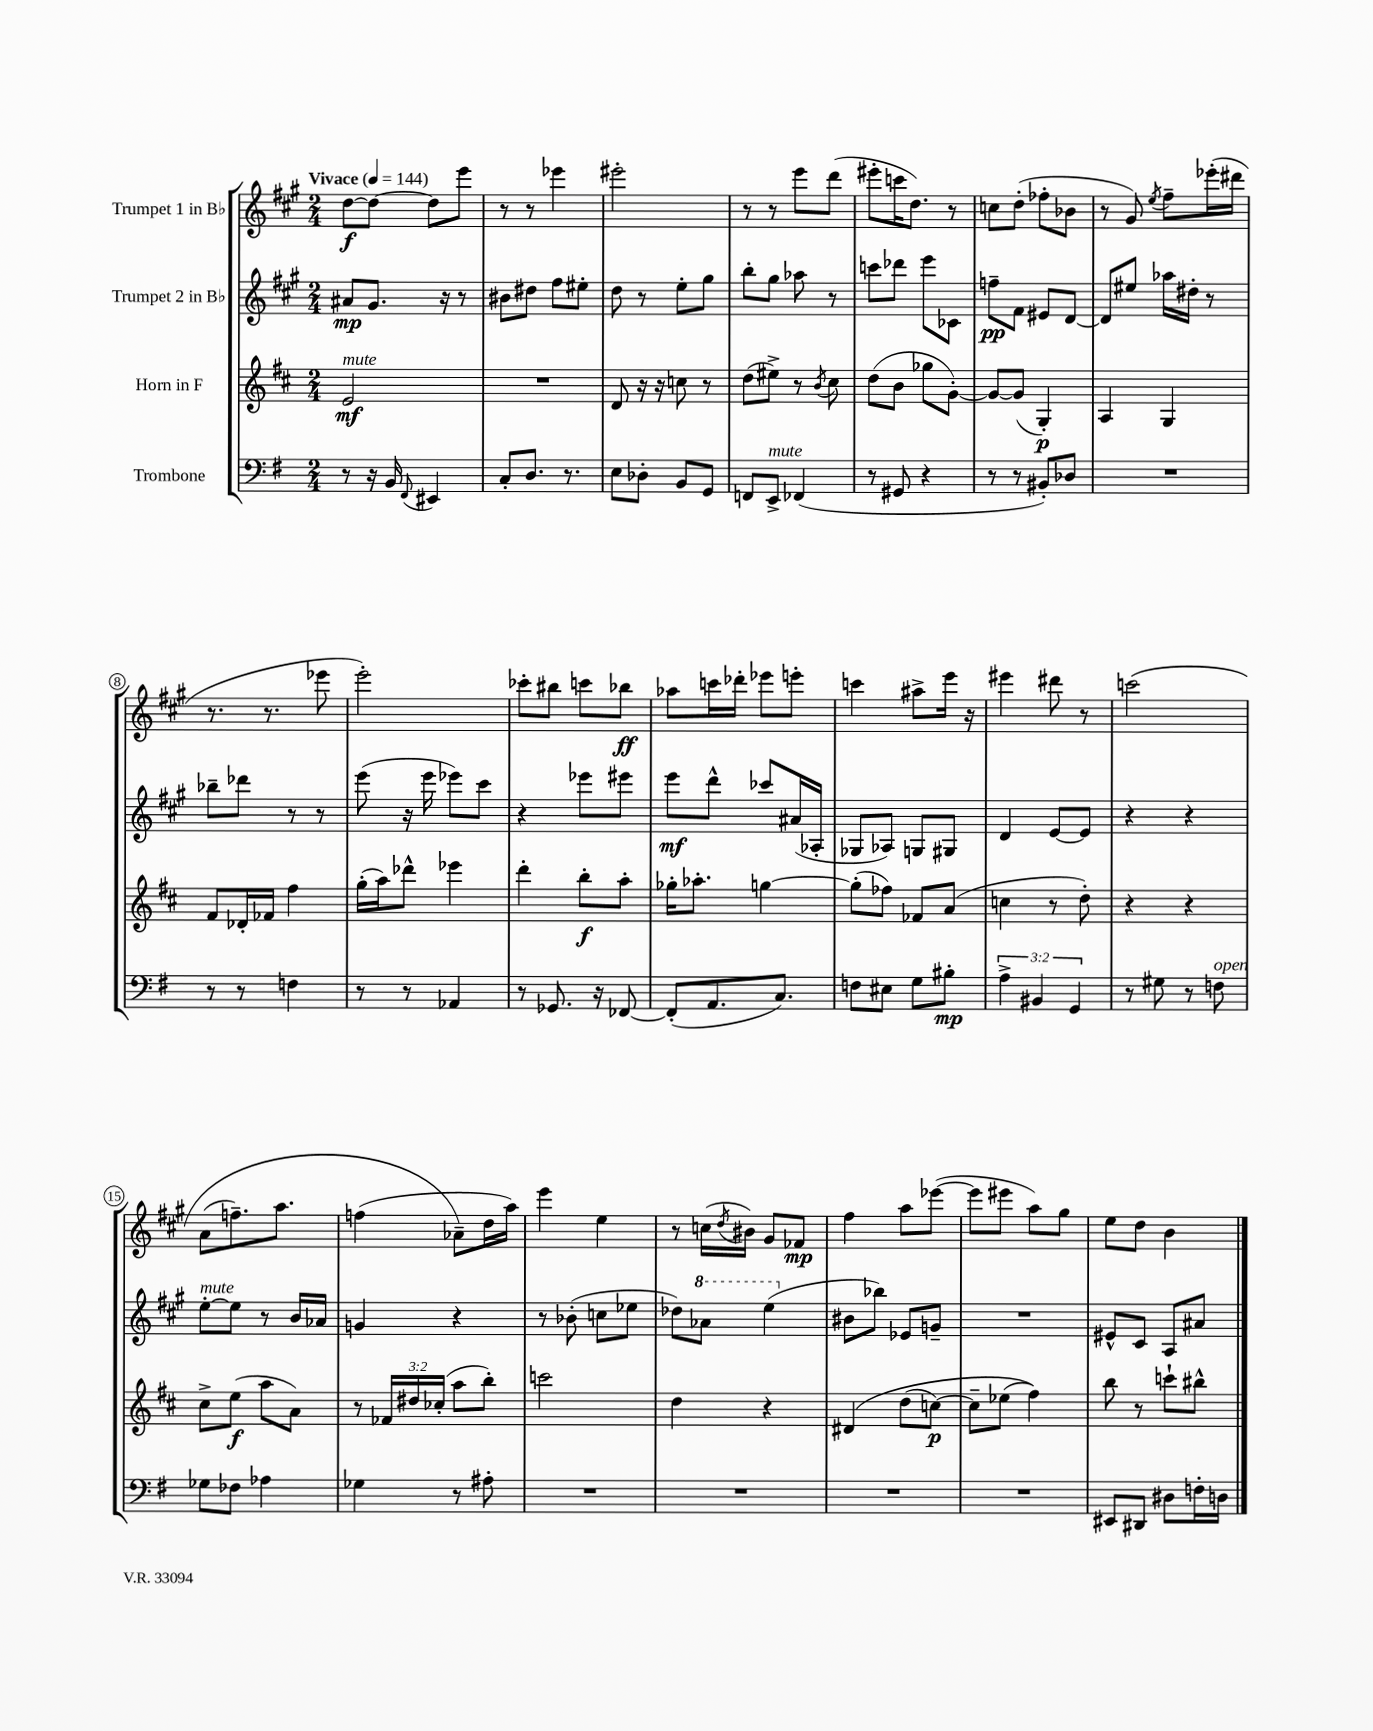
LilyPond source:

<<
\new StaffGroup <<
\new Staff = "s0" \with { instrumentName = "Trumpet 1 in Bb" } {
    \clef treble \key a \major \numericTimeSignature \time 2/4 \tempo "Vivace" 4 = 144
    d''8~\f d''8~ d''8 e'''8 |
    r8 r8 ees'''4 |
    eis'''2-. |
    r8 r8 e'''8 d'''8( |
    eis'''8-. c'''16 d''8.) r8 |
    c''8 d''8-.( fes''8-. bes'8 |
    r8 gis'8) \acciaccatura { e''8 } fis''8-- ees'''16-.( dis'''16 |
    r8. r8. ees'''8 |
    e'''2-.) |
    ces'''8-. bis''8 c'''8 bes''8\ff |
    aes''8 c'''16 des'''16-. ees'''8 e'''8-. |
    c'''4 ais''8-> e'''16 r16 |
    eis'''4 dis'''8 r8 |
    c'''2\( |
    a'8( f''8.--) a''8. |
    f''4( aes'8--\) d''16 a''16) |
    e'''4 e''4 |
    r8 c''16( \acciaccatura { d''8 } bis'16) gis'8 fes'8\mp |
    fis''4 a''8 ees'''8~( |
    ees'''8 eis'''8 a''8) gis''8 |
    e''8 d''8 b'4 \bar "|." |
}
\new Staff = "s1" \with { instrumentName = "Trumpet 2 in Bb" } {
    \clef treble \key a \major \numericTimeSignature \time 2/4
    ais'8\mp gis'8. r16 r8 |
    bis'8 dis''8 fis''8 eis''8-. |
    d''8 r8 e''8-. gis''8 |
    b''8-. gis''8 aes''8 r8 |
    c'''8 des'''8 e'''8 ces'8 |
    f''8--\pp fis'8 eis'8 d'8~ |
    d'8 eis''8 aes''16 dis''16-. r8 |
    bes''8-- des'''8 r8 r8 |
    e'''8( r16 e'''16 ees'''8) cis'''8 |
    r4 ees'''8 eis'''8 |
    e'''8\mf d'''8-^ ces'''8 ais'16( aes16-. |
    ges8 aes8) g8 gis8 |
    d'4 e'8~ e'8 |
    r4 r4 |
    e''8~-.^\markup { \italic "mute" } e''8 r8 b'16 aes'16 |
    g'4 r4 |
    r8 bes'8-.( c''8 ees''8 |
    des''8) \ottava #1 aes''8 e'''4( \ottava #0 |
    bis'8 bes''8) ees'8 g'8-- |
    R2 |
    eis'8-^ cis'8 a8 ais'8 \bar "|." |
}
\new Staff = "s2" \with { instrumentName = "Horn in F" } {
    \clef treble \key d \major \numericTimeSignature \time 2/4 \override Staff.TupletNumber.text = #tuplet-number::calc-fraction-text
    e'2\mf^\markup { \italic "mute" } |
    R2 |
    d'8 r16 r16 c''8 r8 |
    d''8( eis''8->) r8 \acciaccatura { b'8 } cis''8 |
    d''8( b'8 ges''8 g'8~-.) |
    g'8~ g'8( g4-.\p) |
    a4 g4 |
    fis'8 des'16-. fes'16 fis''4 |
    g''16-.( a''16) des'''8-^ ees'''4 |
    d'''4-. b''8-.\f a''8-. |
    ges''16-. aes''8.-. g''4~ |
    g''8-.( fes''8) fes'8 a'8( |
    c''4 r8 d''8-.) |
    r4 r4 |
    cis''8-> e''8\f( a''8 a'8) |
    r8 \tuplet 3/2 { fes'16 dis''16 ces''16-.( } a''8 b''8-.) |
    c'''2 |
    d''4 r4 |
    dis'4\( d''8( c''8~\p) |
    c''8-- ees''8( fis''4)\) |
    b''8 r8 c'''8-! bis''8-^ \bar "|." |
}
\new Staff = "s3" \with { instrumentName = "Trombone" } {
    \clef bass \key g \major \numericTimeSignature \time 2/4 \override Staff.TupletNumber.text = #tuplet-number::calc-fraction-text
    r8 r16 b,16 \appoggiatura { fis,8 } eis,4 |
    c8-. d8. r8. |
    e8 des8-. b,8 g,8 |
    f,8 e,8->^\markup { \italic "mute" } fes,4( |
    r8 gis,8 r4 |
    r8 r8 bis,8-.) des8 |
    R2 |
    r8 r8 f4 |
    r8 r8 aes,4 |
    r8 ges,8. r16 fes,8~ |
    fes,8-.( a,8. c8.) |
    f8 eis8 g8 bis8-.\mp |
    \tuplet 3/2 { a4-> bis,4 g,4 } |
    r8 gis8 r8 f8^\markup { \italic "open" } |
    ges8 fes8 aes4 |
    ges4 r8 ais8-. |
    R2 |
    R2 |
    R2 |
    R2 |
    eis,8 dis,8 dis8 f16-. d16 \bar "|." |
}
>>
>>
\layout { \context { \Score \override BarNumber.stencil = #(make-stencil-circler 0.1 0.3 ly:text-interface::print) } }
